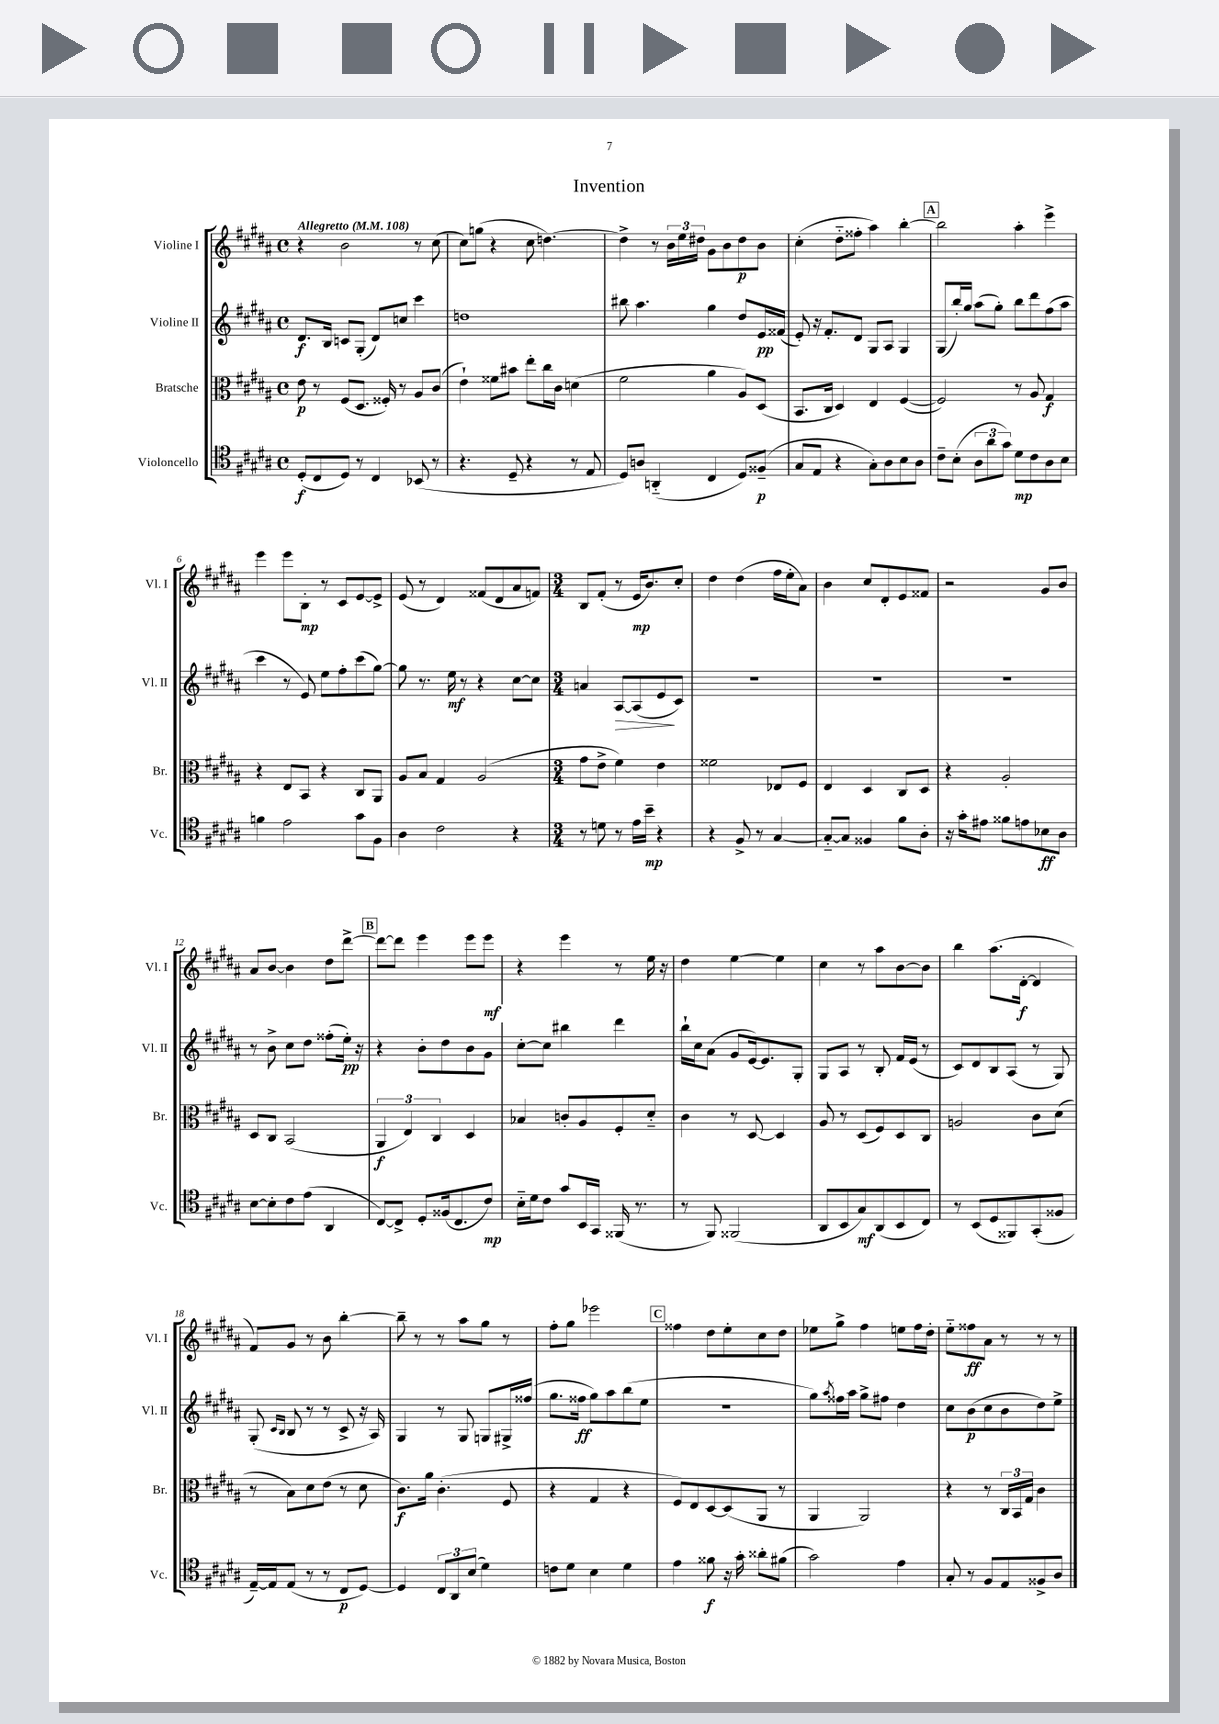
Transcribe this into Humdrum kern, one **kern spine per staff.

**kern	**kern	**kern	**kern
*staff4	*staff3	*staff2	*staff1
*clefC4	*clefC3	*clefG2	*clefG2
*k[f#c#g#d#a#]	*k[f#c#g#d#a#]	*k[f#c#g#d#a#]	*k[f#c#g#d#a#]
*M4/4	*M4/4	*M4/4	*M4/4
*met(c)	*met(c)	*met(c)	*met(c)
*MM108	*MM108	*MM108	*MM108
(8D#'/L	8e\	8.d#/L	4r
8C#/	8r	.	.
.	.	16B/Jk	.
8D#/J)	(8F#/L	8c/L	2b\
8r	8.D#/J	(8G#'/J	.
4C#/	.	8d#/L)	.
.	16F##'/)	.	.
.	8r	8cc/J	.
(8BB-/	8A#/L	4ccc#\	8r
8r	(8c#/J	.	(8cc#\
=	=	=	=
4.r	4e`\)	1dd	8cc#\L)
.	.	.	(8gg\J
.	8f##\L	.	4r
8D#~/	8b#\J	.	.
4r	8ee'\L	.	8cc#\
.	16cc#\L	.	[4.dd\)
.	16c#\JJ	.	.
8r	(4d\	.	.
8E/	.	.	.
=	=	=	=
8D#/L)	2f#\	8bb#\	4dd^\]
8A/J	.	4.aa#\	.
(4AA'~/	.	.	8r
.	.	.	24b\LL
.	.	.	24ee\
.	.	.	24dd#\JJ
4C#/	4a#\	4gg#\	8g#\L
.	.	.	8b\
8D#/L)	8A#/L)	8dd#/L	8dd#\
(8F##~/J	(8D#/J	16e/L	8b\J
.	.	(16f##/JJ	.
=	=	=	=
8G#/L	8.BB/L	8e'/)	(4cc#'\
8E/J	.	16r	.
.	16C#/Jk	8.f#'/L	.
4r	4D#/)	.	8dd#'~\L
.	.	8d#/J	8ff##'\J
8G#'\L)	4E/	8G#/L	4aa#\)
8A#\	.	8A#/J	.
8B\	([4F#/	4G#/	[4bb'\
8A#\J	.	.	.
=	=	=	=
8c#~\L	2F#/])	(8G#/L	2bb\]
(8B'\J	.	16bb'/L)	.
.	.	16gg#/JJ	.
12A#\L	.	(8aa#\L	.
12a#\	.	.	.
.	.	8gg#'\J)	.
12g#\J)	.	.	.
8d#\L	8r	8bb\L	4aa#'\
8c#\	8A#/	8ddd#\	.
8A#\	4G#/	(8ff#\	4eee^\
8B\J	.	8aa#\J	.
=	=	=	=
4f\	4r	4ccc#\	4eee\
2e\	8E/L	8r	8eee\L
.	8BB/J	8e/)	8B'\J
.	4r	8ee\L	8r
.	.	8ff#'\	8c#/L
8g#\L	8C#/L	(8ccc#\	[8e/
8F#\J	8AA#/J	[8gg#\J)	8e^/]J
=	=	=	=
4A#\	8A#/L	8gg#\]	(8e/
.	8B/J	8.r	8r
2c#\	4G#/	.	4d#/)
.	.	16ee\	.
.	.	8r	.
.	(2A#/	4r	(8f##/L
.	.	.	8d#/
4r	.	[8cc#\L	8a#/
.	.	8cc#\]J	8f/J)
=	=	=	=
*M3/4	*M3/4	*M3/4	*M3/4
8r	8g#\L	4a/	8B/L
8d\	8e^\J	.	(8f#'/J
8r	4f#\)	[8A#/L	8r
16e\LL	.	(8A#/]	16e/LK
16b~\JJ	.	.	8.b/)
4r	4e\	8e/	.
.	.	8c#/J)	8cc#'/J
=	=	=	=
4r	2f##\	2.r	4dd#\
8F#^/	.	.	(4dd#\
8r	.	.	.
[4G#/	8E-/L	.	16ff#\LL
.	.	.	16ee'\J
.	8F#/J	.	8a#\J)
=	=	=	=
8G#'~/_L	4E/	2.r	4b\
8G#/]J	.	.	.
4F##/	4D#/	.	8cc#/L
.	.	.	8d#'/
8f#\L	8C#/L	.	8e/
8A#'\J	8D#/J	.	8f##/J
=	=	=	=
16r	4r	2.r	2r
16g#'\LK	.	.	.
8e#\J	.	.	.
8f##\L	2A#'/	.	.
8e\	.	.	.
8B-\	.	.	8g#/L
8A#\J	.	.	8b/J
=	=	=	=
[8B\L	8D#/L	8r	8a#/L
8B'\]	8C#/J	8b^\	[8b/J
8c#\	(2BB/	8cc#\L	4b\]
(8e\J	.	8dd#\J	.
4AA#/	.	(8ff##'\L	8dd#\L
.	.	16ee'\Jk)	[8ddd#^\J
.	.	16r	.
=	=	=	=
[8C#/L)	6AA#/	4r	8ddd#\_L
8C#^/]J	.	.	8ddd#\]J
.	6E/)	.	.
8D#'/L	.	8b'\L	4eee\
.	6C#/	.	.
(16F##/k	.	8dd#\	.
8.C#/	.	.	.
.	4D#/	8b\	8eee\L
8c#/J)	.	8g#\J	8eee\J
=	=	=	=
16B'~\LL	4B-/	[8cc#'\L	4r
16d#\J	.	.	.
8c#\J	.	8cc#\]J	.
8g#/L	8c'/L	4bb#\	4eee\
16BB/L	8A#/	.	.
16GG#/JJ	.	.	.
(16FF##/	8F#'/	4ddd#\	8r
8.r	.	.	.
.	8d#'~/J	.	16ee\
.	.	.	16r
=	=	=	=
8r	4c#\	16bb`\LL	4dd#\
.	.	16cc#\J	.
8FF#/)	.	(8a#\J	.
(2FF##/	8r	8g#/L	[4ee\
.	[8D#/	[16e/k)	.
.	.	8.e/]	.
.	4D#/]	.	4ee\]
.	.	8G#'/J	.
=	=	=	=
8AA#/L	8A#/	8G#/L	4cc#\
8BB/	8r	8A#/J	.
8G#/)	(8D#/L	8r	8r
(8AA#/	8F#/)	8B'/	8aa#\L
8BB/	8D#/	16f#/LL	[8b\
.	.	(16e/JJ	.
8C#/J)	8C#/J	8r	8b\]J
=	=	=	=
8r	2A/	8c#/L)	4bb\
(8BB/L	.	8d#/	.
8D#/	.	8B/	(8.aa#\L
8FF##/)	.	(8A#/J	.
.	.	.	[16d#'\Jk
(8GG#'/	8c#\L	8r	4d#/]
8F##/J	(8d#\J	8G#/)	.
=	=	=	=
[16E~/LL)	8r	(8G#'/	8f#/L)
16E/]J	.	.	.
.	.	16qqc#/LL	.
.	.	16qqB/JJ	.
(8E/J	8B\L)	8B/	8g#/J
8r	8d#\	8r	8r
8r	(8e\J	8r	8b\
8C#/L	8r	8c#^/	[4bb'\
[8D#/J)	8d#\	16r	.
.	.	16A#/)	.
=	=	=	=
4D#/]	8.c#\L)	4G#/	8bb~\]
.	.	.	8r
.	16a#\Jk	.	.
12C#/L	(4.c#'\	8r	8r
12AA#/	.	.	.
.	.	8G#/	8aa#\L
(12B/J	.	.	.
4d#\)	.	8G/L	8gg#\J
.	8F#/	16G#^/L	8r
.	.	(16ff##/JJ	.
=	=	=	=
8c\L	4r	8.gg#\L	8ff#'\L
8d#\J	.	.	8gg#\J
.	.	16ff##\Jk	.
4B\	4G#/	8gg#\L)	2eee-\
.	.	8aa#\	.
4d#\	4r	(8bb\	.
.	.	8ee\J	.
=	=	=	=
4e\	8F#/L)	2.r	4ff##\
.	8E/	.	.
8f##\	[8D#/	.	8dd#\L
16r	(8D#/]	.	8ee'\
16g#'\	.	.	.
8a##'\L	8AA#/J	.	8cc#\
(8f#\J	8r	.	8dd#\J
=	=	=	=
2g#\)	4AA#/	8gg#\L)	8ee-\L
.	.	8qaa#/	.
.	.	16ff##\L	8gg#^\J
.	.	16aa#\JJ	.
.	2AA#/)	8gg#^\L	4ff#\
.	.	8ff#\J	.
4e\	.	4dd#\	8ee\L
.	.	.	16ff#\L
.	.	.	16dd#'\JJ
=	=	=	=
8G#'/	4r	8cc#\L	8ee'~\L
8r	.	(8b\	8ff##\
8F#/L	8r	8cc#\	8a#\J
8E/	24C#/LL	8b\	8r
.	24BB/	.	.
.	24G#/JJ	.	.
8F##^/	4c#\	8dd#\)	8r
8A#/J	.	8ee^\J	8r
==	==	==	==
*-	*-	*-	*-
